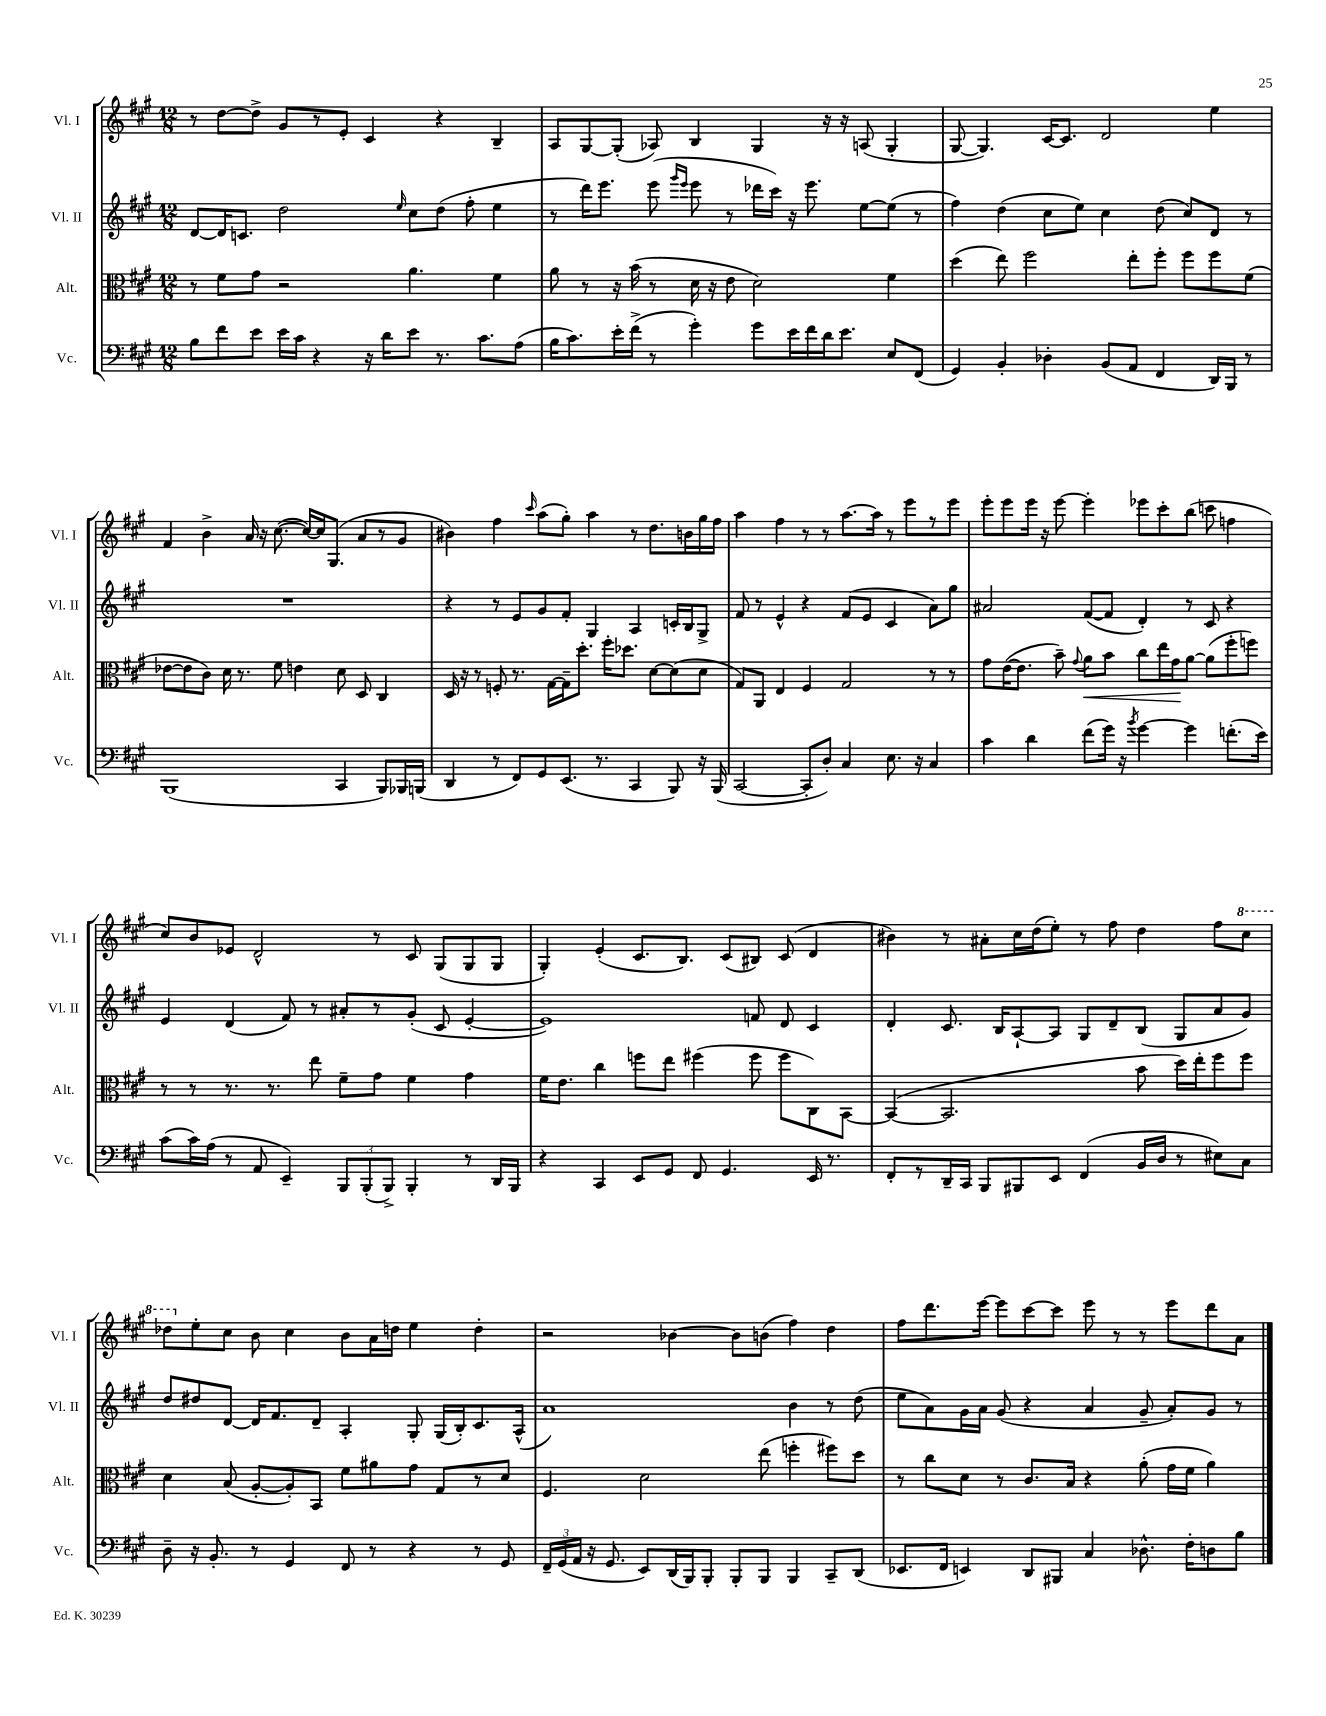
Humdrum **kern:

**kern	**kern	**kern	**kern
*staff4	*staff3	*staff2	*staff1
*clefF4	*clefC3	*clefG2	*clefG2
*k[f#c#g#]	*k[f#c#g#]	*k[f#c#g#]	*k[f#c#g#]
*M12/8	*M12/8	*M12/8	*M12/8
8B	8r	[8d	8r
8f#	8f#	16d]	[8dd
.	.	8.c	.
8e	8g#	.	8dd^]
16e	2r	2dd	8g#
16c#	.	.	.
4r	.	.	8r
.	.	.	8e'
16r	.	.	4c#
16d	.	.	.
.	.	16qqee	.
8e	4.a	8cc#	.
8.r	.	(8dd	4r
.	.	8ff#'	.
8.c#	.	.	.
.	4f#	4ee	4B~
(8A	.	.	.
=	=	=	=
16B	8a	8r	8A
8.c#)	.	.	.
.	8r	16ddd)	[8G#
.	.	8.eee	.
16e'	16r	.	(8G#']
(16f#^	(16b	.	.
8r	8r	(8eee	8A-)
.	.	16qqggg#	.
.	.	16qqeee	.
4g#')	16d	8eee	4B
.	16r	.	.
.	8e	8r	.
8g#	2d)	16ddd-	4G#
.	.	16ccc#)	.
16e	.	16r	.
16f#	.	8.eee	.
16d	.	.	16r
8.e	.	.	16r
.	.	[8ee	(8A
8E	4f#	(8ee]	4G#'
(8FF#	.	8r	.
=	=	=	=
4GG#)	(4dd	4ff#)	[8G#
.	.	.	4.G#])
4BB'	8ee)	(4dd	.
.	2ff#	.	.
4D-'	.	8cc#	[16c#
.	.	.	8.c#]
.	.	8ee)	.
(8BB	.	4cc#	2d
8AA	8ee'	.	.
4FF#	8ff#'	(8dd	.
.	8ff#	8cc#)	.
16DD)	8ff#	8d	4ee
16BBB	.	.	.
8r	(8f#	8r	.
=	=	=	=
(1BBB	[8e-	1.r	4f#
.	8e-]	.	.
.	8c#)	.	4b^
.	16d	.	.
.	8.r	.	.
.	.	.	16a
.	.	.	16r
.	8f#	.	([8.cc#
.	4e	.	.
.	.	.	16cc#_)
.	.	.	16cc#]
.	.	.	(8.G#
4CC#	8d	.	.
.	8D	.	8a
8BBB)	4C#	.	8r
16BBB-	.	.	8g#
(16BBB	.	.	.
=	=	=	=
4DD	16D	4r	4b#)
.	16r	.	.
.	8r	.	.
8r	8F'	8r	4ff#
8FF#)	8.r	8e	.
.	.	.	16qqccc#
8GG#	.	8g#	(8aa
.	[16G#	.	.
(8.EE	16G#~]	8f#'	8gg#')
.	8.dd'	.	.
.	.	4G#	4aa
8.r	.	.	.
.	16ff#'	.	.
.	8.dd-	.	.
4CC#	.	4A	8r
.	[8d	.	8.dd
8BBB)	(8d]	16c'	.
.	.	16B	16b
16r	8d	8G#^	16gg#
(16BBB	.	.	16ff#
=	=	=	=
[2CC#	8G#)	8f#	4aa
.	8AA	8r	.
.	4E	4e^^	4ff#
8CC#']	4F#	4r	8r
8D')	.	.	8r
4C#	2G#	(8f#	[8.aa
.	.	8e	.
.	.	.	16aa]
8.E	.	4c#	8r
.	.	.	8eee
16r	.	.	.
4C#	8r	8a)	8r
.	8r	8gg#	8eee
=	=	=	=
4c#	8g#	2a#	8eee'
.	([16e	.	8eee
.	8.e]	.	.
4d	.	.	16eee
.	.	.	16r
.	8b~)	.	[8eee
.	8qqg#	.	.
(8f#	8a	([8f#	4eee']
16g#)	8b	8f#]	.
16r	.	.	.
8qb	.	.	.
[4g#	8cc#	4d')	8eee-
.	16ee	.	8ccc#'
.	16g#	.	.
4g#]	[8a	8r	(8bb
.	(8a]	8c#	8ccc
(8.f'	8ff#'	4r	4ff
.	8ff)	.	.
16e)	.	.	.
=	=	=	=
(8c#	8r	4e	8cc#)
16c#)	8r	.	8b
(16A	.	.	.
8r	8.r	(4d	8e-
8AA	.	.	2d^^
.	8.r	.	.
4EE~)	.	8f#)	.
.	8ee	8r	.
12BBB	8f#~	8a#'	.
(12BBB'	.	.	.
.	8g#	8r	8r
12BBB^)	.	.	.
4BBB'	4f#	(8g#'	8c#
.	.	8c#	(8G#
8r	4g#	[4e'	8G#
16DD	.	.	8G#
16BBB	.	.	.
=	=	=	=
4r	16f#	1e])	4G#')
.	8.e	.	.
4CC#	4cc#	.	(4e'
8EE	8ff	.	8.c#
8GG#	8ee	.	.
.	.	.	8.B)
8FF#	(4ff#	.	.
4.GG#	.	.	(8c#
.	8ff#	8f	8B#)
.	8ff#	8d	(8c#
16EE	8C#)	4c#	4d
8.r	.	.	.
.	[8BB	.	.
=	=	=	=
8FF#'	(4BB_	4d'	4b#)
8r	.	.	.
16DD~	2.BB]	8.c#	8r
16CC#	.	.	.
8BBB	.	.	8a#'
.	.	16B	.
8BBB#	.	[8A`	16cc#
.	.	.	(16dd
8EE	.	8A]	8ee')
(4FF#	.	8G#	8r
.	.	8d~	8ff#
16BB	8b	(8B	4dd
16D	.	.	.
8r	16dd)	8G#	.
.	16ee'	.	.
8E#)	8ff#	8a	8ff#
8C#	8ff#	8g#)	8ccc#
=	=	=	=
8D~	4d	8dd	8ddd-
16r	.	8dd#	8ee'
8.BB'	.	.	.
.	(8B	[8d	8cc#
8r	[8A'	16d]	8b
.	.	8.f#	.
4GG#	8A'])	.	4cc#
.	8BB	8d~	.
8FF#	8f#	4A'	8b
8r	8a#	.	16a
.	.	.	16dd
4r	8g#	8G#'	4ee
.	8G#	(16G#	.
.	.	16B')	.
8r	8r	8.c#	4dd'
8GG#	8d	.	.
.	.	(16A^^	.
=	=	=	=
24FF#~	4.F#	1a)	2r
(24GG#	.	.	.
24AA	.	.	.
16r	.	.	.
8.GG#	.	.	.
8EE)	2d	.	.
(16DD	.	.	[4b-
16BBB)	.	.	.
8BBB'	.	.	.
8BBB'	.	.	8b-]
8BBB	(8ee	.	(8b
4BBB	4ff'	4b	4ff#)
8CC#~	8ff#)	8r	4dd
(8DD	8dd	(8dd	.
=	=	=	=
8.EE-	8r	8ee	8ff#
.	8cc#	8a)	8.ddd
16FF#	.	.	.
4EE)	8d	16g#	.
.	.	16a	[16eee
.	8r	(8g#	8eee]
8DD	8.c#	4r	[8ccc#
8BBB#	.	.	8ccc#]
.	16B	.	.
4C#	4r	4a	8eee
.	.	.	8r
8.D-^^	(8a'	8g#~	8r
.	16g#	8a')	8eee
16F#'	16f#	.	.
8D	4a)	8g#	8ddd
8B	.	8r	8a
==	==	==	==
*-	*-	*-	*-
